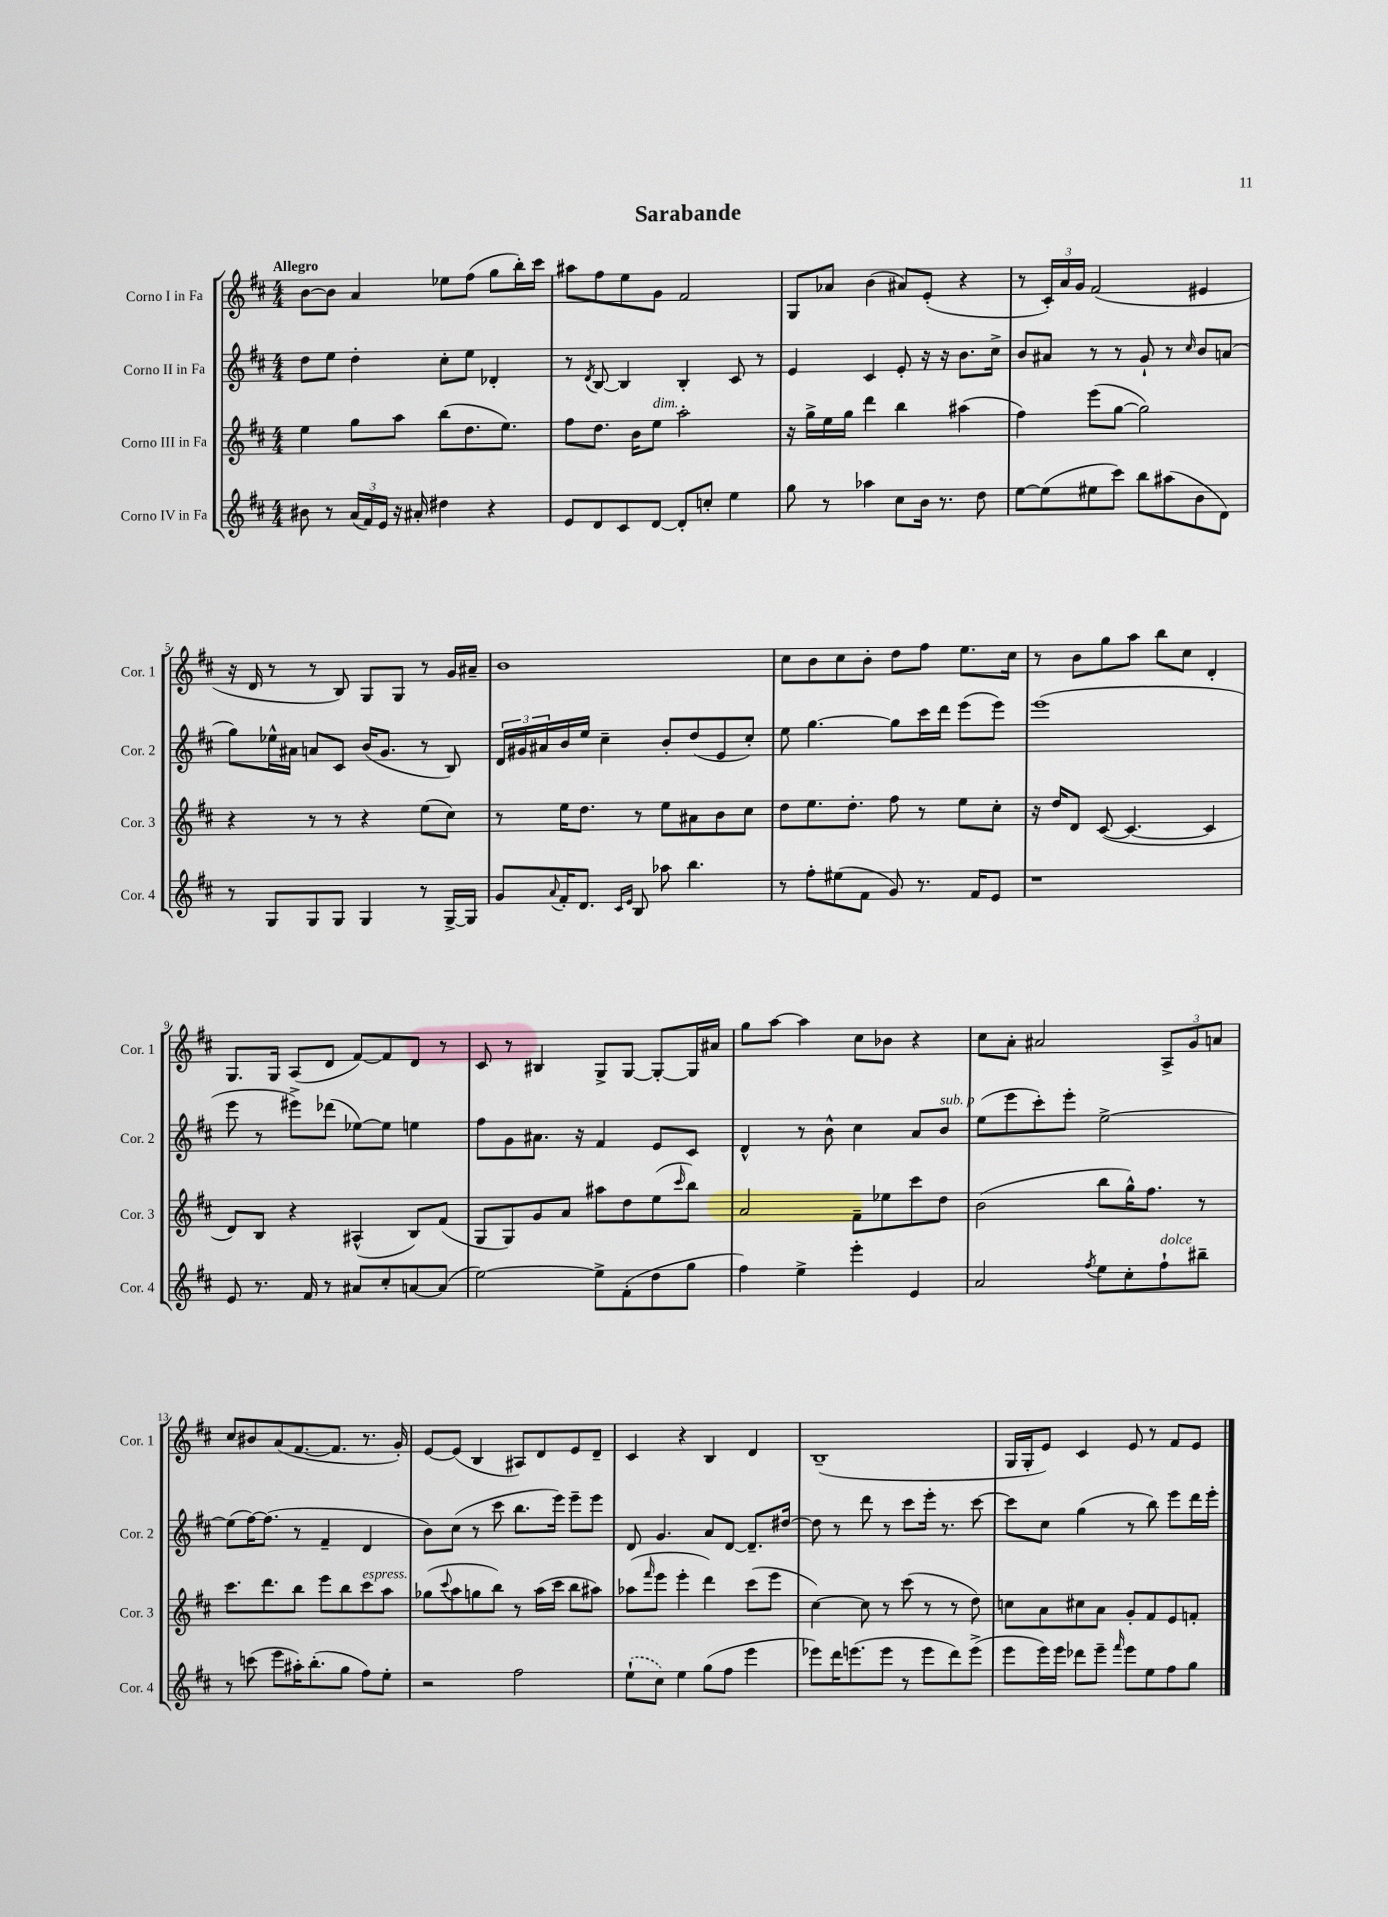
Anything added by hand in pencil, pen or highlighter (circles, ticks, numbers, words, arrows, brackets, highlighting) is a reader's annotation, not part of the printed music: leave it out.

**kern	**kern	**kern	**kern
*staff4	*staff3	*staff2	*staff1
*clefG2	*clefG2	*clefG2	*clefG2
*k[f#c#]	*k[f#c#]	*k[f#c#]	*k[f#c#]
*M4/4	*M4/4	*M4/4	*M4/4
8b#\	4ee\	8dd\L	[8b\L
8r	.	8ee\J	8b\]J
(24a/LL	8gg\L	4dd'\	4a/
24f#/)	.	.	.
24e/JJ	.	.	.
16r	8aa\J	.	.
16a#'/	.	.	.
4dd#\	(8bb\L	8cc#'\L	8ee-\L
.	8.dd\	8ee\J	(8ff#\J
4r	.	4d-'/	8gg\L
.	8.ee\J)	.	.
.	.	.	16bb'\L)
.	.	.	16ccc#\JJ
=	=	=	=
8e/L	8ff#\L	8r	8aa#\L
.	.	8qd/	.
8d/	8.dd\J	[8B/	8ff#\
8c#/	.	4B/]	8ee\
.	16b\LK	.	.
[8d/J	8ee\J	.	8g\J
8d'/]L	2aa'\	4B'/	2f#/
8cc'/J	.	.	.
4ee\	.	8c#/	.
.	.	8r	.
=	=	=	=
8gg\	16r	4e/	8G/L
.	16gg^\LL	.	.
8r	16ee\	.	8a-/J
.	16gg\JJ	.	.
4aa-\	4ddd\	4c#/	(4b\
8cc#\L	4bb\	8e'/	8a#/L)
16b\Jk	.	16r	(8e'/J
8.r	.	16r	.
.	(4aa#\	8.b\L	4r
8dd\	.	.	.
.	.	16cc#^\Jk	.
=	=	=	=
[8ee\L	4ff#\)	8b/L	8r
(8ee\]	.	8a#/J	24c#'/LL)
.	.	.	24a/
.	.	.	24g/JJ
8ee#\	(8eee\L	8r	(2f#/
8ccc#\J)	[8gg\J	8r	.
8bb\L	2gg\])	8g`/	.
(8aa#\	.	8r	.
.	.	16qqcc#/	.
8b\	.	8b/L	4e#/
8d\J)	.	(8a/J	.
=	=	=	=
8r	4r	8gg\L)	16r
.	.	.	16d/
8G/L	.	16ee-^^\L	8r
.	.	16a#\JJ	.
8G/	8r	8a/L	8r
8G/J	8r	8c#/J	8B/)
4G/	4r	(16b/LK	8G/L
.	.	8.g/J	.
.	.	.	8G/J
8r	(8ee\L	8r	8r
[16G^/LL	8cc#\J)	8B/)	16g/LL
16G/]JJ	.	.	16a#~/JJ
=	=	=	=
8g/L	8r	24d/LL	1b
.	.	24g#/	.
.	.	24a#/	.
8qqa/	.	.	.
16f#'/K	16ee\LK	16b/	.
8.d/J	8.dd\J	16ee/JJ	.
.	.	4cc#~\	.
16qqc#/LL	.	.	.
16qqe/JJ	.	.	.
8B/	8r	.	.
8aa-\	8ee\L	8b'/L	.
4.bb\	8a#\	(8dd/	.
.	8b\	8e/	.
.	8cc#\J	8cc#'/J)	.
=	=	=	=
8r	8dd\L	8ee\	8cc#\L
8ff#'\L	8.ee\	[4.gg\	8b\
(8ee#\	.	.	8cc#\
.	8.dd'\J	.	.
8f#\J	.	.	8b'\J
8g/)	8ff#\	8gg\]L	8dd\L
8.r	8r	16ccc#\L	8ff#\J
.	.	16ddd\JJ	.
.	8ee\L	(8eee\L	8.ee\L
16f#/LK	.	.	.
8e/J	8cc#'\J	8eee\J)	.
.	.	.	16cc#\Jk
=	=	=	=
1r	16r	(1eee	8r
.	16dd/LK	.	.
.	8d/J	.	8b\L
.	([8c#/	.	8gg\
.	4.c#/_	.	8aa\J
.	.	.	8bb\L
.	.	.	8cc#\J
.	4c#/]	.	4d'/
=	=	=	=
8e/	8d/L)	8eee\	8.G/L
8.r	8B/J	8r	.
.	.	.	16G/Jk
.	4r	8eee#^\L)	(8A/L
16f#/	.	.	.
8r	.	(8ddd-\J	8d/J
8a#/L	(4A#^^/	[8ee-\L)	[8f#/L)
8cc#'/	.	8ee-\]J	8f#/]
[8a/	8B/L)	4ee\	8d/J
(8a/]J	(8f#/J	.	8r
=	=	=	=
[2ee\)	8G/L	8ff#\L	8c#/
.	8G/)	8g\	8r
.	8g/	8.a#\J	4B#/
.	8a/J	.	.
.	.	16r	.
8ee^\]L	8aa#\L	4f#/	8G^/L
(8f#'\	8dd\	.	[8G/J
8dd\	(8ee\	8e/L	8G'/_L
.	16qqccc#/	.	.
8gg\J	8bb\J)	8c#/J	16G/]L
.	.	.	16a#/JJ
=	=	=	=
4ff#\)	2a/	4d^^/	8gg\L
.	.	.	[8aa\J
4ee^\	.	8r	4aa\]
.	.	8b^^\	.
4eee'\	8f#~\L	4cc#\	8cc#\L
.	8ee-\	.	8b-\J
4e/	8ccc#\	8a/L	4r
.	8dd\J	8b/J	.
=	=	=	=
2a/	(2b\	(8ee\L	8cc#\L
.	.	8eee\	8a'\J
.	.	8ccc#'\)	2a#/
.	.	8eee'\J	.
8qff#/	.	.	.
8ee\L	8bb\L	[2ee^\	.
8cc#'\	16gg^^\K)	.	.
.	8.ff#\J	.	.
8ff#`\	.	.	12A^/L
.	.	.	12g/
8bb#~\J	8r	.	.
.	.	.	12a/J
=	=	=	=
8r	8.ccc#\L	(8ee\]L	8cc#/L
(8ccc\	.	[16ff#\K)	8b#/
.	8.ddd\	(8.ff#\]J	.
8eee\L	.	.	(8a/
16aa#'\K)	8bb\J	8r	[8.f#/
(8.bb'\	.	.	.
.	8eee\L	4f#~/	.
.	.	.	8.f#/]J
8gg\J	8bb\	.	.
8ff#\L)	8ccc#\	4d/	8.r
8ee'\J	8aa\J	.	.
.	.	.	16g'/)
=	=	=	=
2r	(8gg-\L	8b\L)	[8e/L
.	8qqccc#/	.	.
.	8aa\	(8cc#\J	(8e/]J
.	8gg\	8r	4B/
.	8bb\J)	8ccc#\	.
2ff#\	8r	8.bb\L	8A#/L)
.	(16aa\LL	.	8d/
.	16ccc#\JJ	16eee\Jk)	.
.	8bb\L	8eee~\L	8e/
.	8aa#\J)	8eee\J	8d~/J
=	=	=	=
(8ee`\L	(8aa-\L	8d/	4c#/
.	16qqfff#/	.	.
8cc#\J)	8eee\J	4.g/	.
4ee\	4eee'\	.	4r
(8gg\L	4ddd\)	8a/L	4B/
8ff#\J	.	[8d/J	.
4eee\	(8ccc#\L	8.d~/]L	4d/
.	8eee\J	.	.
.	.	[16dd#/Jk	.
=	=	=	=
8eee-\L)	[4cc#\)	8dd#\]	(1B~
16ddd\K	.	8r	.
(8.eee\	.	.	.
.	8cc#\]	8ddd\	.
8eee\J	8r	8r	.
8r	(8ccc#\	8ccc#\L	.
8eee\L	8r	16eee'\Jk	.
.	.	8.r	.
8ddd\)	8r	.	.
(8eee^\J	8dd\)	[8ccc#\	.
=	=	=	=
8eee\L	8cc\L	8ccc#\]L	16G/LL
.	.	.	16G'/J
16eee\L)	8a\	8cc#\J	8e/J)
16eee\JJ	.	.	.
8ddd-\L	8cc#\	(4gg\	4c#/
8eee~\J	8a\J	.	.
16qqfff#/	.	.	.
8eee\L	8g'/L	8r	8e/
8ee\	8f#/	8bb\)	8r
8ff#\	8e/	8eee\L	8f#/L
8gg\J	8f'/J	16ddd\L	8e/J
.	.	16eee'\JJ	.
==	==	==	==
*-	*-	*-	*-
